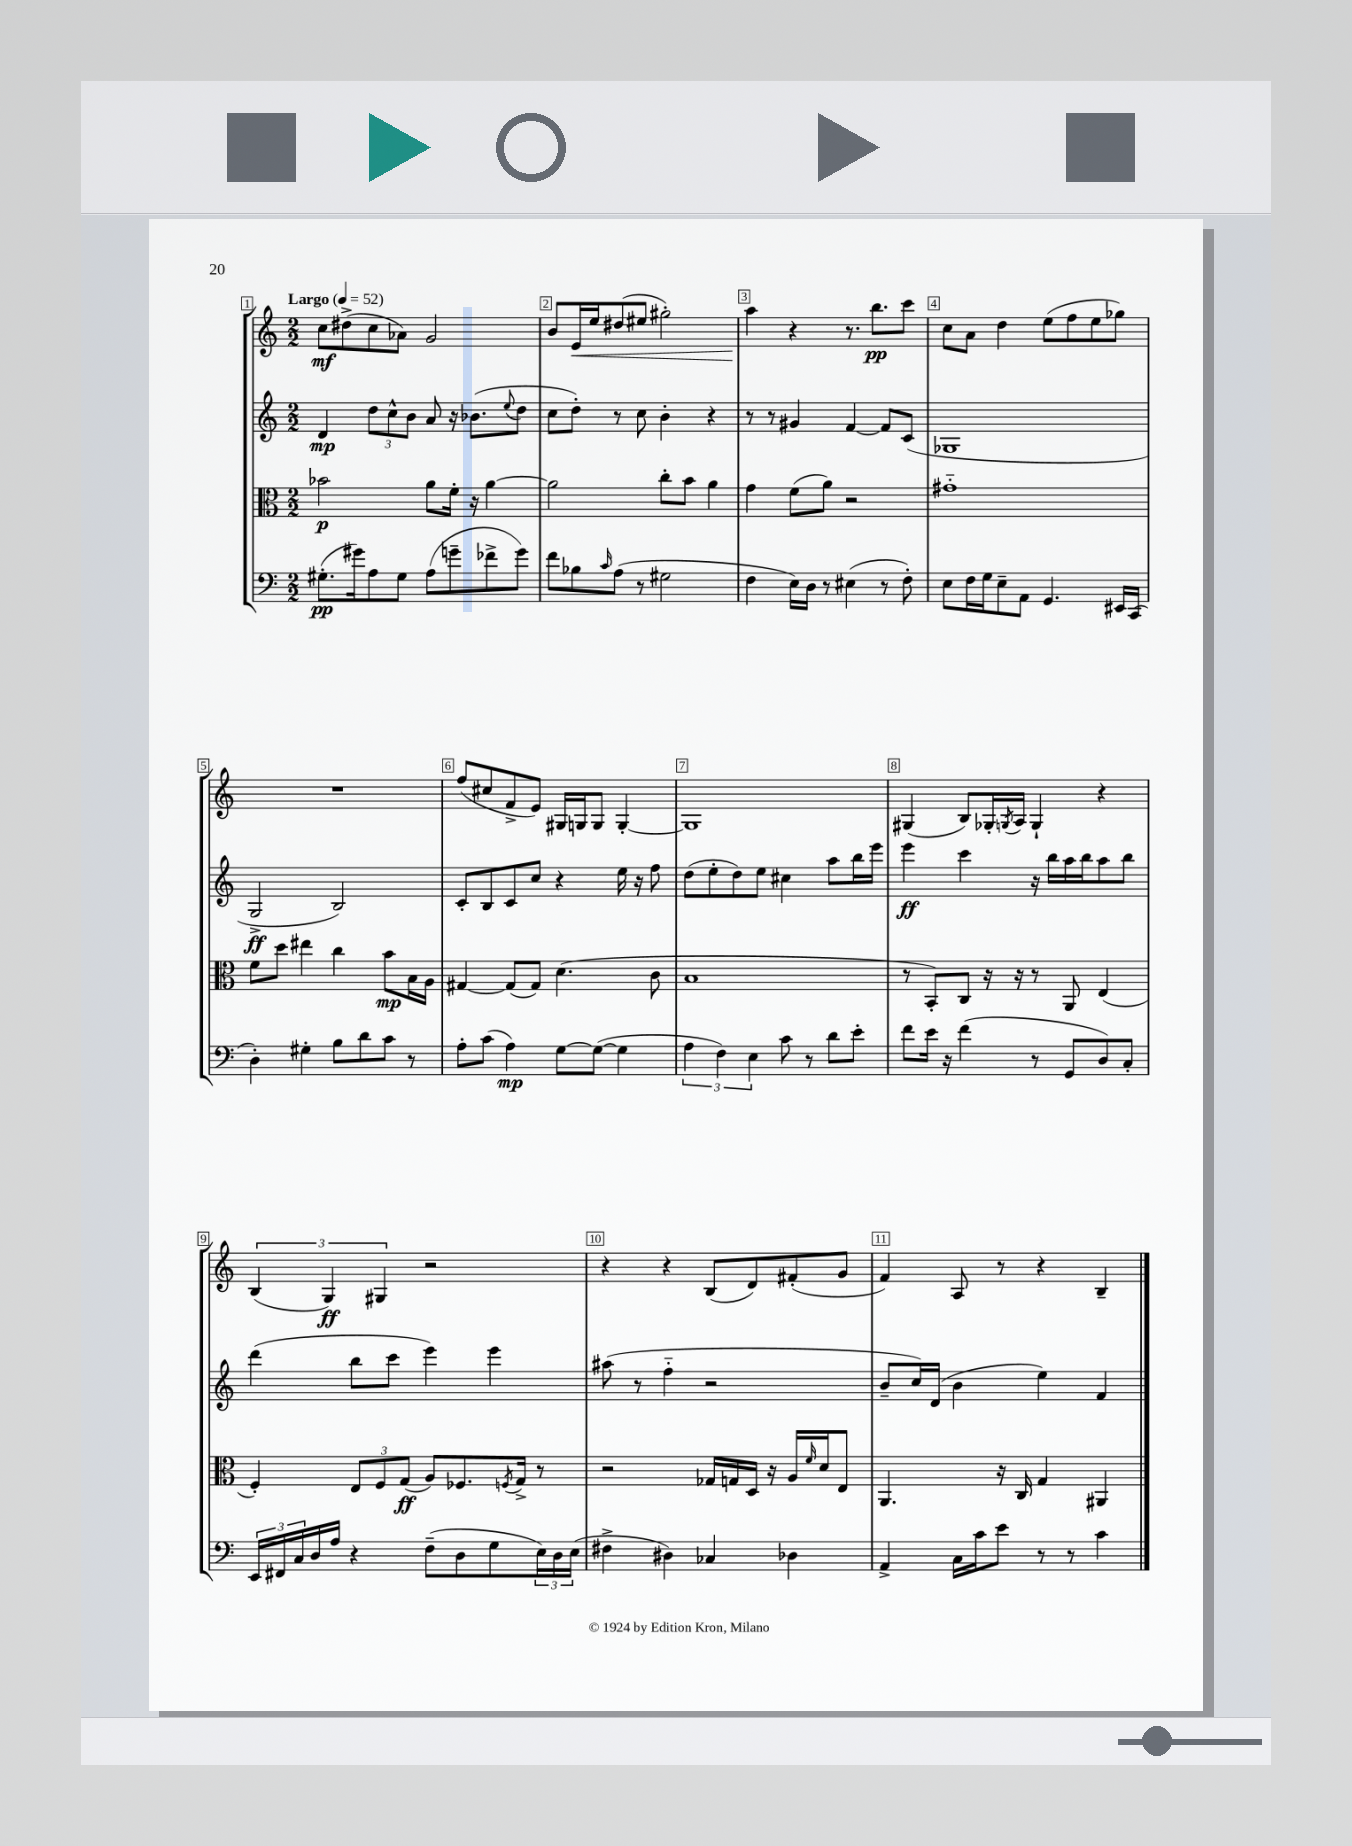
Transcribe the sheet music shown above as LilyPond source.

<<
\new StaffGroup <<
\new Staff = "s0" {
    \clef treble \key c \major \numericTimeSignature \time 2/2 \tempo "Largo" 4 = 52
    c''8\mf dis''8->( c''8 aes'8) g'2 |
    b'8 e'16\< e''16 dis''8( eis''8 gis''2-.) |
    a''4\! r4 r8. b''8.\pp c'''8 |
    c''8 a'8 d''4 e''8( f''8 e''8 ges''8) |
    R1 |
    f''8( cis''8 f'8-> e'8) gis16 g16 g8 g4~-. |
    g1 |
    gis4( b8) ges16-. \acciaccatura { g8 } a16 g4-! r4 |
    \tuplet 3/2 { b4( g4\ff) gis4 } r2 |
    r4 r4 b8( d'8) fis'8-.( g'8 |
    f'4) a8 r8 r4 b4-- \bar "|." |
}
\new Staff = "s1" {
    \clef treble \key c \major \numericTimeSignature \time 2/2
    d'4\mp \tuplet 3/2 { d''8 c''8-^ b'8 } a'8 r16 bes'8.( \appoggiatura { e''8 } d''8 |
    c''8 d''8-.) r8 c''8 b'4-. r4 |
    r8 r8 gis'4 f'4~ f'8 c'8( |
    ges1 |
    g2->\ff b2) |
    c'8-. b8 c'8 c''8 r4 e''16 r16 f''8 |
    d''8( e''8-. d''8) e''8 cis''4 a''8 b''16 e'''16 |
    e'''4\ff c'''4 r16 b''16 a''16 b''16 a''8 b''8 |
    d'''4( b''8 c'''8 e'''4) e'''4 |
    ais''8( r8 f''4-_ r2 |
    b'8-- c''16) d'16( b'4 e''4) f'4 \bar "|." |
}
\new Staff = "s2" {
    \clef alto \key c \major \numericTimeSignature \time 2/2
    bes'2\p a'8 f'16-. r16 a'4~ |
    a'2 c''8-. b'8 a'4 |
    g'4 f'8( a'8) r2 |
    gis'1-_ |
    f'8 d''8 eis''4 c''4 b'8\mp b16 a16 |
    gis4~ gis8( gis8) d'4.( c'8 |
    b1 |
    r8 b,8-.) c8 r16 r16 r8 a,8 e4( |
    f4-.) \tuplet 3/2 { e8 f8 g8\ff( } a8) fes8. \acciaccatura { f8 } g16-> r8 |
    r2 ges16 g16 d16 r16 a16 \grace { f'16 } d'16 e8 |
    a,4. r16 c16 g4 ais,4 \bar "|." |
}
\new Staff = "s3" {
    \clef bass \key c \major \numericTimeSignature \time 2/2
    gis8.-.\pp( gis'16) a8 gis8 a8( g'8-- fes'8-> g'8) |
    f'8 bes8 \grace { c'16 } a8( r8 gis2 |
    f4 e16) d16 r8 eis4( r8 f8-.) |
    e8 f16 g16 e8-- a,8 g,4. eis,16 c,16( |
    d4-.) gis4-. b8 d'8 c'8 r8 |
    a8-. c'8( a4\mp) g8~ g8~( g4 |
    \tuplet 3/2 { a4 f4) e4 } c'8 r8 d'8 e'8-. |
    f'8 e'16 r16 f'4( r8 g,8 d8) c8-. |
    \tuplet 3/2 { e,16 fis,16 c16 } d16 a16 r4 f8--( d8 g8 \tuplet 3/2 { e16) d16 e16( } |
    fis4-> dis4) ces4 des4 |
    a,4-> c16 c'16 e'8 r8 r8 c'4 \bar "|." |
}
>>
>>
\layout { \context { \Score \override BarNumber.break-visibility = ##(#f #t #t) barNumberVisibility = #all-bar-numbers-visible \override BarNumber.stencil = #(make-stencil-boxer 0.1 0.3 ly:text-interface::print) } }
